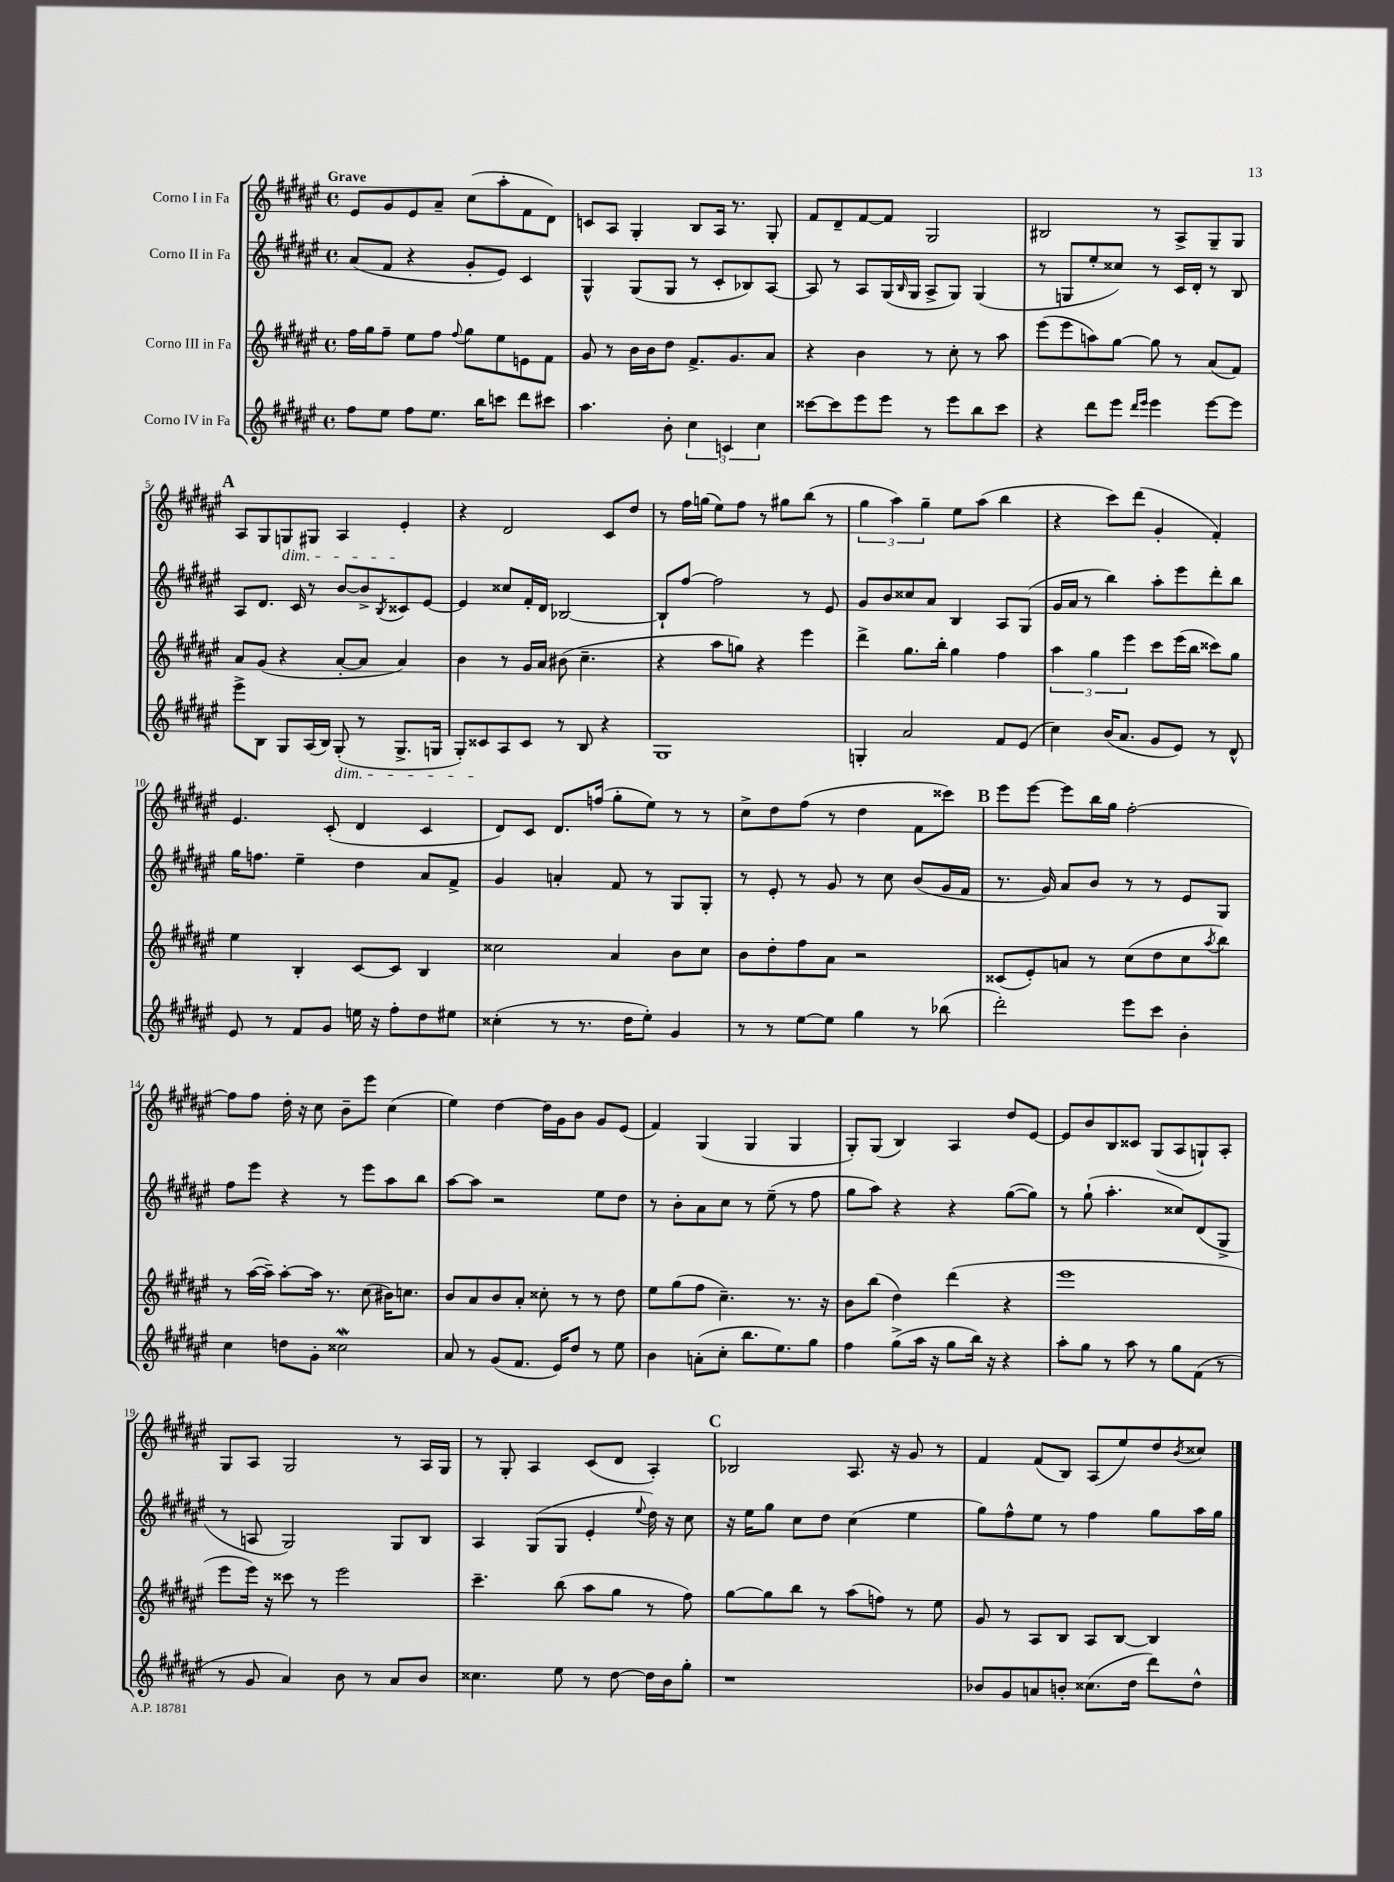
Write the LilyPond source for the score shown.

<<
\new StaffGroup <<
\new Staff = "s0" \with { instrumentName = "Corno I in Fa" } {
    \clef treble \key fis \major \defaultTimeSignature \time 4/4 \tempo "Grave"
    eis'8 gis'8 eis'8 ais'8-- cis''8( ais''8-. fis'8 dis'8) |
    c'8 ais8 gis4-. b8 ais16 r8. gis8-. |
    fis'8 dis'8-- fis'8~ fis'8 gis2 |
    bis2 r8 ais8-> gis8-- gis8 |
    \mark \markup { \bold "A" } ais8 gis8 g8\dim gis8 ais4 eis'4-.\! |
    r4 dis'2 cis'8 dis''8 |
    r8 fis''16 g''16( eis''8) fis''8 r8 gis''8 b''8( r8 |
    \tuplet 3/2 { gis''4 ais''4) gis''4-- } eis''8 ais''8( b''4 |
    r4 cis'''8) dis'''8( gis'4-. fis'4-.) |
    eis'4. cis'8-.( dis'4 cis'4 |
    dis'8) cis'8 dis'8. f''16( gis''8-. eis''8) r8 r8 |
    cis''8-> dis''8 fis''8( r8 dis''4 fis'8 cisis'''8) |
    \mark \markup { \bold "B" } eis'''8 eis'''8~ eis'''8 b''16 gis''16 fis''2~-. |
    fis''8 fis''8 dis''16-. r16 cis''8 b'8-- eis'''8 cis''4( |
    eis''4) dis''4~ dis''16 gis'16 b'8 gis'8 eis'8( |
    fis'4) gis4( gis4 gis4 |
    gis8-.) gis8( b4) ais4 dis''8 eis'8~ |
    eis'8 b'8 b8 cisis'8 gis8( ais8 g8-!) ais8-. |
    gis8 ais8 gis2 r8 ais16 gis16 |
    r8 gis8-. ais4 cis'8( dis'8 ais4-.) |
    \mark \markup { \bold "C" } bes2 ais8. r16 gis'8 r8 |
    fis'4 fis'8( b8) ais8( eis''8) dis''8 \acciaccatura { b'8 } cisis''8 \bar "|." |
}
\new Staff = "s1" \with { instrumentName = "Corno II in Fa" } {
    \clef treble \key fis \major \defaultTimeSignature \time 4/4
    ais'8( fis'8 r4 gis'8-. eis'8) cis'4 |
    gis4-^ gis8( gis8 r8 cis'8-. bes8) ais8~ |
    ais8 r8 ais8 gis16( \grace { b16 } gis16 ais8-> gis8) gis4( |
    r8 g8 eis''8-. cisis''8) r8 cis'16 dis'16-. r8 b8 |
    \mark \markup { \bold "A" } ais8 dis'8. cis'16 r8 b'8~ b'8-> \acciaccatura { b8 } cisis'8 eis'8~ |
    eis'4 cisis''8 fis'16-. dis'16 bes2~ |
    bes8-! fis''8~ fis''2 r8 eis'8 |
    gis'8 b'8 cisis''8 ais'8 b4 ais8 gis8( |
    gis'16 ais'16 r8 b''4) ais''8-. eis'''8 dis'''8-. b''8 |
    gis''16 f''8. eis''4-- dis''4 ais'8 fis'8-> |
    gis'4 a'4-. fis'8 r8 gis8 gis8-. |
    r8 eis'8-. r8 gis'8 r8 cis''8 b'8( gis'16 fis'16 |
    \mark \markup { \bold "B" } r8. gis'16) ais'8 b'8 r8 r8 eis'8 gis8 |
    fis''8 eis'''8 r4 r8 eis'''8 ais''8 b''8 |
    ais''8~ ais''8 r2 eis''8 dis''8 |
    r8 b'8-. ais'8 cis''8 r8 eis''8--( r8 fis''8 |
    gis''8 ais''8) r4 r4 gis''8~( gis''8) |
    r8 gis''8-!( ais''4.-. cisis''8) dis'8( gis8-> |
    r8 a8 gis2) gis8 b8 |
    ais4 gis8( gis8 eis'4-. \appoggiatura { eis''8 } dis''16) r16 cis''8 |
    \mark \markup { \bold "C" } r16 eis''16 gis''8 cis''8 dis''8 cis''4( eis''4 |
    gis''8) fis''8-^ eis''8 r8 fis''4 gis''8 ais''16 gis''16 \bar "|." |
}
\new Staff = "s2" \with { instrumentName = "Corno III in Fa" } {
    \clef treble \key fis \major \defaultTimeSignature \time 4/4
    fis''16 gis''16 fis''8-- eis''8 fis''8 \appoggiatura { fis''8 } gis''8 eis''8 e'8 fis'8 |
    gis'8 r8 b'16 b'16 dis''8 fis'8.-> gis'8. ais'8 |
    r4 b'4 r8 cis''8-. r8 ais''8 |
    eis'''8( eis'''8 a''8) gis''8~ gis''8 r8 ais'8( fis'8) |
    \mark \markup { \bold "A" } ais'8 gis'8( r4 ais'8~-. ais'8 ais'4) |
    b'4 r8 gis'16 ais'16 bis'8( cis''4.-- |
    r4 ais''8 g''8) r4 eis'''4 |
    dis'''4-> gis''8. b''16-. gis''4 fis''4 |
    \tuplet 3/2 { ais''4 gis''4 eis'''4 } cis'''8 eis'''16( b''16 cisis'''8) gis''8 |
    eis''4 b4-. cis'8~ cis'8 b4 |
    cisis''2 ais'4 b'8 cisis''8 |
    b'8 dis''8-. fis''8 ais'8 r2 |
    \mark \markup { \bold "B" } cisis'8( eis'8-.) a'8 r8 cis''8( dis''8 cis''8 \acciaccatura { ais''8 } b''8) |
    r8 ais''16~( ais''16--) ais''8~-. ais''16 r8. cis''8( bis'16) c''8. |
    b'8 ais'8 b'8 ais'8-. cisis''8-. r8 r8 dis''8 |
    eis''8 gis''8( fis''8 cis''4.--) r8. r16 |
    b'8 b''8( dis''4) dis'''4( r4 |
    eis'''1 |
    eis'''8 eis'''16) r16 cisis'''8 r8 eis'''2 |
    cis'''4.-- b''8( ais''8 gis''8 r8 fis''8) |
    \mark \markup { \bold "C" } gis''8~ gis''8 b''8 r8 ais''8( f''8) r8 eis''8 |
    gis'8 r8 ais8 b8 ais8 b8~ b4 \bar "|." |
}
\new Staff = "s3" \with { instrumentName = "Corno IV in Fa" } {
    \clef treble \key fis \major \defaultTimeSignature \time 4/4
    fis''8 eis''8 fis''8 eis''8. b''16 c'''8 dis'''8 cis'''8 |
    ais''4. b'8-. \tuplet 3/2 { cis''4 c'4 cis''4 } |
    cisis'''8~ cisis'''8 eis'''8 eis'''8 r8 eis'''8 b''8 cisis'''8 |
    r4 dis'''8 eis'''8 \grace { dis'''16 eis'''16 } eis'''4 eis'''8~ eis'''8 |
    \mark \markup { \bold "A" } eis'''8-> b8 gis8 ais16( b16) gis8-.\dim( r8 gis8.-> g16 |
    gis8-.) cisis'8\! ais8 cisis'8 r8 b8 r4 |
    gis1 |
    g4-. ais'2 fis'8 eis'8( |
    cis''4) b'16( ais'8. gis'8 eis'8) r8 dis'8-^ |
    eis'8 r8 fis'8 gis'8 e''16 r16 fis''8-. dis''8 eis''8 |
    cisis''4-.( r8 r8. dis''16 eis''8-.) gis'4 |
    r8 r8 eis''8~ eis''8 gis''4 r8 bes''8( |
    \mark \markup { \bold "B" } dis'''2-.) eis'''8 cis'''8 b'4-. |
    cis''4 d''8 gis'8-. cisis''2\mordent |
    ais'8 r8 gis'8( fis'8. eis'16) dis''8 r8 eis''8 |
    b'4 a'8-.( cis''8-. b''8. eis''8.) gis''8 |
    fis''4 gis''8->( ais''16 r16 gis''8 b''16) r16 r4 |
    ais''8-. gis''8 r8 ais''8 r8 gis''8 fis'8( r8 |
    r8 gis'8 ais'4) b'8 r8 ais'8 b'8 |
    cisis''4. eis''8 r8 dis''8~ dis''16 b'16 gis''8-. |
    \mark \markup { \bold "C" } r1 |
    bes'8 gis'8 a'8 b'8-. cisis''8.( dis''16 dis'''8) dis''8-^ \bar "|." |
}
>>
>>
